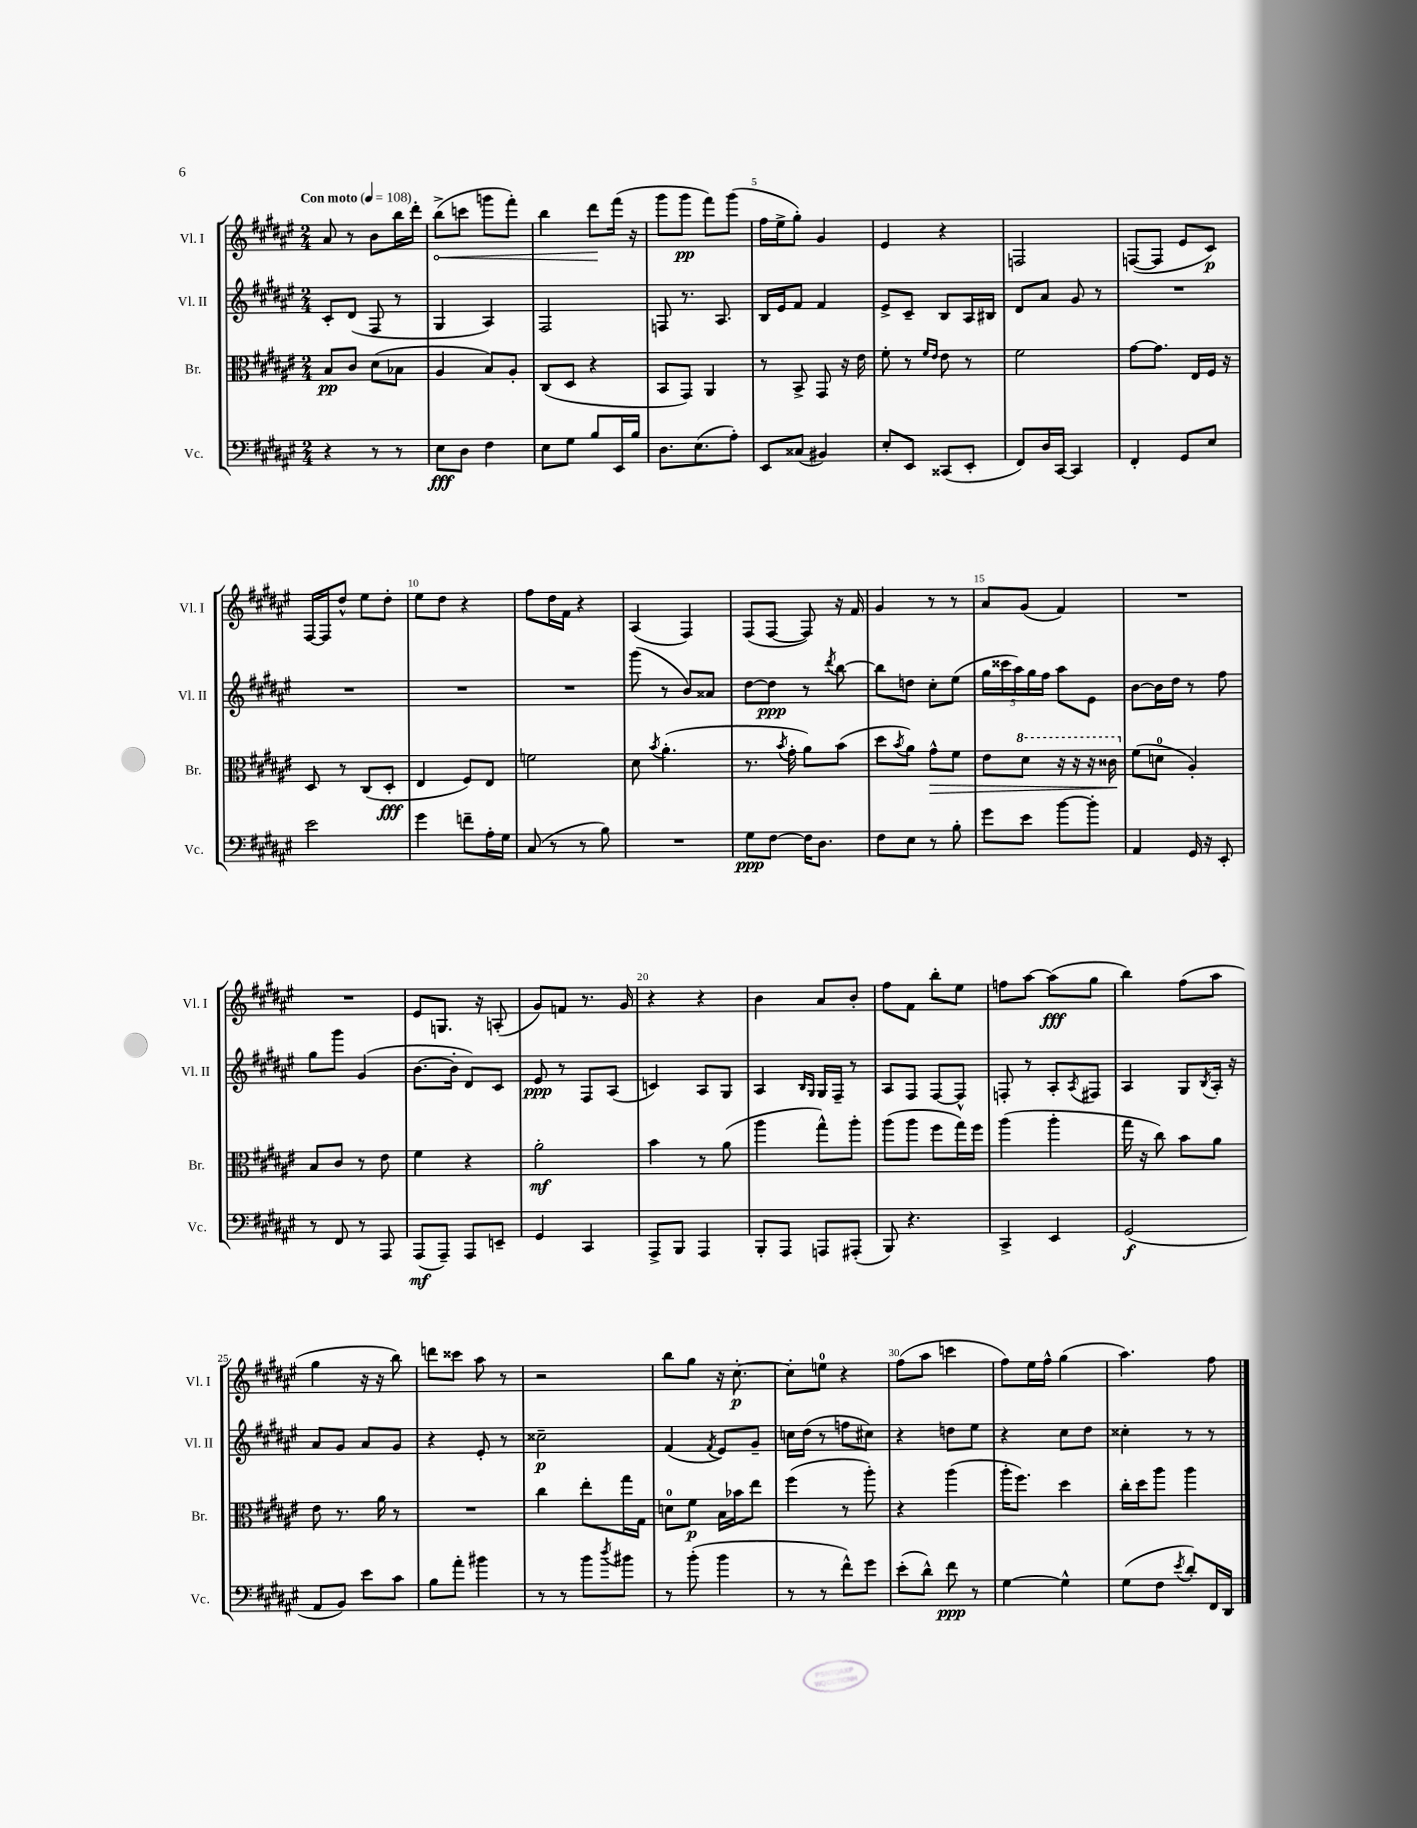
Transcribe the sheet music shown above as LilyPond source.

<<
\new StaffGroup <<
\new Staff = "s0" \with { instrumentName = "Vl. I" shortInstrumentName = "Vl. I" } {
    \clef treble \key fis \major \numericTimeSignature \time 2/4 \tempo "Con moto" 4 = 108
    ais'8 r8 b'8 b''16 dis'''16-. |
    \once \override Hairpin.circled-tip = ##t b''8->\<( c'''8 g'''8 fis'''8-.) |
    b''4 dis'''8\! fis'''16( r16 |
    gis'''8 gis'''8\pp fis'''8) gis'''8( |
    fis''16 eis''16-> gis''8-.) gis'4 |
    eis'4 r4 |
    f2 |
    f8~( f8 eis'8 cis'8\p) |
    fis16~ fis16 dis''8-^ eis''8 dis''8-. |
    eis''8 dis''8 r4 |
    fis''8 dis''16 fis'16 r4 |
    ais4( fis4) |
    fis8( fis8~ fis8) r16 fis'16 |
    gis'4 r8 r8 |
    ais'8 gis'8( fis'4) |
    R2 |
    R2 |
    eis'8 g8. r16 a8-.( |
    gis'8) f'8 r8. gis'16 |
    r4 r4 |
    b'4 ais'8 b'8-. |
    fis''8 fis'8 b''8-. eis''8 |
    f''8 ais''8~ ais''8\fff( gis''8 |
    b''4) fis''8( ais''8 |
    gis''4 r16 r16 b''8) |
    d'''8 cisis'''8 ais''8 r8 |
    r2 |
    b''8 gis''8 r16 cis''8.~-.\p |
    cis''8-. e''8-0 r4 |
    fis''8( ais''8 c'''4 |
    fis''8) eis''16 fis''16-^ gis''4( |
    ais''4.) fis''8 \bar "|." |
}
\new Staff = "s1" \with { instrumentName = "Vl. II" shortInstrumentName = "Vl. II" } {
    \clef treble \key fis \major \numericTimeSignature \time 2/4
    cis'8-. dis'8( fis8 r8 |
    gis4 ais4) |
    fis2 |
    f8 r8. ais8. |
    b16 eis'16 fis'8 fis'4 |
    eis'8-> cis'8-- b8 ais16 bis16 |
    dis'8 ais'8 gis'8 r8 |
    R2 |
    R2 |
    R2 |
    R2 |
    gis'''8( r8 b'8) aisis'8 |
    dis''8~ dis''8\ppp r8 \acciaccatura { dis'''8 } b''8~ |
    b''8 d''8 cis''8-. eis''8( |
    \tuplet 5/4 { gis''16 cisis'''16 ais''16) gis''16 fis''16 } ais''8 eis'8 |
    b'8~ b'16 dis''16 r8 fis''8 |
    gis''8 gis'''8 gis'4( |
    b'8.~ b'16-. dis'8) cis'8 |
    eis'8\ppp r8 fis8 ais8( |
    c'4) ais8 gis8 |
    ais4 \grace { b16 gis16 } gis16 fis16-- r8 |
    ais8 fis8 fis8~ fis8-^ |
    f8-. r8 ais8-. \acciaccatura { ais8 } fis8 |
    ais4 gis8 \acciaccatura { b8 } ais16-. r16 |
    ais'8 gis'8 ais'8 gis'8 |
    r4 eis'8-. r8 |
    cisis''2--\p |
    fis'4( \acciaccatura { fis'8 } eis'8) gis'8-- |
    c''16 dis''16( r8 f''8 cis''8) |
    r4 d''8 eis''8 |
    r4 cis''8 dis''8 |
    cisis''4-. r8 r8 \bar "|." |
}
\new Staff = "s2" \with { instrumentName = "Br." shortInstrumentName = "Br." } {
    \clef alto \key fis \major \numericTimeSignature \time 2/4
    b8\pp cis'8 dis'8( bes8 |
    ais4 b8) ais8-. |
    cis8( dis8 r4 |
    b,8 gis,8) ais,4 |
    r8 b,8-> gis,8 r16 eis'16 |
    fis'8-. r8 \grace { fis'16 eis'16 } eis'8 r8 |
    fis'2 |
    gis'8~ gis'8. eis16 fis16 r16 |
    dis8 r8 cis8( dis8-.\fff |
    eis4 fis8) eis8 |
    f'2 |
    dis'8 \acciaccatura { b'8 } ais'4.-.( |
    r8. \acciaccatura { b'8 } gis'16-. ais'8) b'8( |
    dis''8 \acciaccatura { b'8 } ais'8) gis'8-^\> fis'8 |
    eis'8 \ottava #1 dis''8 r16 r16 r16 cisis''16\! \ottava #0 |
    fis'8( d'8-0 ais4-.) |
    b8 cis'8 r8 eis'8 |
    fis'4 r4 |
    ais'2-.\mf |
    b'4 r8 ais'8( |
    ais''4 gis''8-^) ais''8-. |
    ais''8( ais''8 fis''8 gis''16) fis''16 |
    ais''4( ais''4-. |
    gis''16 r16 cis''8) b'8 ais'8 |
    eis'8 r8. ais'16 r8 |
    R2 |
    cis''4 eis''8-. gis''16 gis16 |
    d'8-0 fis'8\p b16 bes'16 eis''8 |
    fis''4( r8 ais''8-.) |
    r4 ais''4( |
    ais''16-. fis''8.) dis''4 |
    cis''16-. dis''16 ais''8 ais''4 \bar "|." |
}
\new Staff = "s3" \with { instrumentName = "Vc." shortInstrumentName = "Vc." } {
    \clef bass \key fis \major \numericTimeSignature \time 2/4
    r4 r8 r8 |
    eis8\fff dis8 fis4 |
    eis8 gis8 b8 eis,16 b16 |
    dis8. eis8.( ais8-.) |
    eis,8 cisis8( bis,4) |
    eis8-. eis,8 cisis,8( eis,8-. |
    fis,8) dis16 cis,16~ cis,4 |
    fis,4-. gis,8 eis8 |
    eis'2 |
    gis'4 f'8-- ais16-. gis16 |
    cis8( r8 r8 b8) |
    R2 |
    gis8\ppp fis8~ fis16 dis8. |
    fis8 eis8 r8 b8-. |
    gis'8 eis'8 b'8~ b'8-. |
    ais,4 gis,16 r16 eis,8-. |
    r8 fis,8 r8 ais,,8 |
    ais,,8\mf( ais,,8--) ais,,8 e,8-- |
    gis,4 cis,4 |
    ais,,8-> b,,8 ais,,4 |
    b,,8-. ais,,8 a,,8 ais,,8-.( |
    b,,8) r4. |
    cis,4-> eis,4 |
    gis,2\f( |
    ais,8 b,8) eis'8 cis'8 |
    b8 ais'8-. bis'4 |
    r8 r8 b'8 \acciaccatura { dis''8 } bis'8 |
    r8 b'8-.( b'4 |
    r8 r8 fis'8-^) gis'8 |
    eis'8-.( dis'8-^) fis'8\ppp r8 |
    gis4~ gis4-^ |
    gis8( fis8 \acciaccatura { eis'8 } dis'8-.) fis,16 dis,16 \bar "|." |
}
>>
>>
\layout { \context { \Score \override BarNumber.break-visibility = ##(#f #t #t) barNumberVisibility = #(every-nth-bar-number-visible 5) } }
